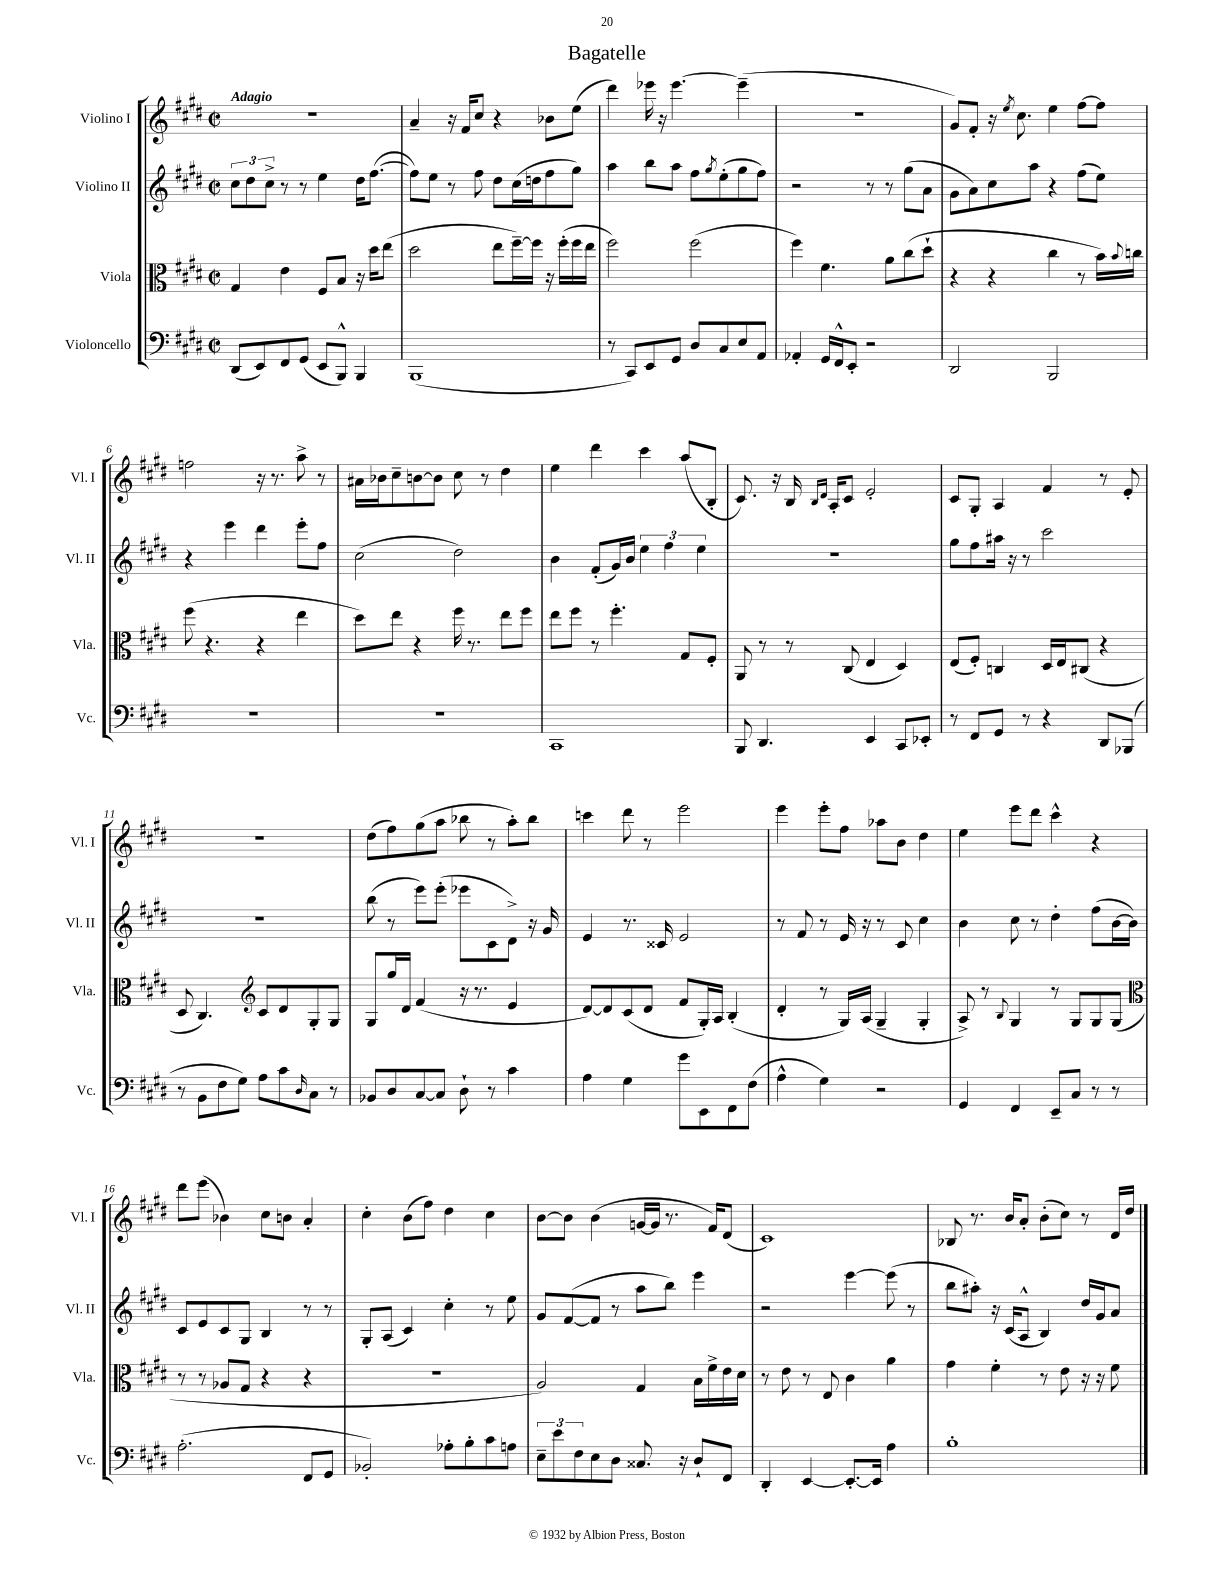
\header { title = "Bagatelle" }
<<
\new StaffGroup <<
\new Staff = "s0" \with { instrumentName = "Violino I" shortInstrumentName = "Vl. I" } {
    \clef treble \key e \major \defaultTimeSignature \time 2/2 \tempo "Adagio"
    r1 |
    a'4-- r16 fis'16 cis''8 r4 bes'8 e''8( |
    dis'''4) ees'''16 r16 ees'''4.~ ees'''4--( |
    R1 |
    gis'8) fis'8-. r16 \acciaccatura { e''8 } cis''8. e''4 fis''8~ fis''8 |
    f''2 r16 r8. a''8-> r8 |
    ais'16 bes'16 cis''8-- b'8~ b'8 cis''8 r8 dis''4 |
    e''4 dis'''4 cis'''4 a''8( b8-. |
    cis'8.) r16 b16 \grace { b16 dis'16 } a16-. cis'8 e'2-. |
    cis'8 gis8-. a4 fis'4 r8 e'8-. |
    r1 |
    dis''8( fis''8) gis''8( a''8 bes''8 r8 a''8-.) bes''8 |
    c'''4 dis'''8 r8 e'''2 |
    e'''4 e'''8-. fis''8 aes''8 b'8 dis''4 |
    e''4 e'''8 dis'''8 cis'''4-^ r4 |
    dis'''8 e'''8( bes'4) cis''8 b'8 a'4-. |
    cis''4-. b'8( fis''8) dis''4 cis''4 |
    b'8~ b'8 b'4( g'16~ g'16 r8. fis'16) dis'8( |
    cis'1) |
    bes8 r8. b'16 a'8-. b'8-.( cis''8) r8 dis'16 dis''16 \bar "|." |
}
\new Staff = "s1" \with { instrumentName = "Violino II" shortInstrumentName = "Vl. II" } {
    \clef treble \key e \major \defaultTimeSignature \time 2/2
    \tuplet 3/2 { cis''8 dis''8 cis''8-> } r8 r8 e''4 dis''16 fis''8.~( |
    fis''8) e''8 r8 fis''8 dis''8 cis''16( d''16 fis''8 gis''8) |
    a''4 b''8 a''8 fis''8 \acciaccatura { gis''8 } e''8-.( gis''8 fis''8) |
    r2 r8 r8 gis''8( a'8 |
    gis'8 a'8) cis''8 a''8 r4 fis''8( e''8) |
    r4 e'''4 dis'''4 e'''8-. fis''8 |
    cis''2( dis''2) |
    b'4 fis'8-.( gis'16) b'16 \tuplet 3/2 { e''4 fis''4 e''4 } |
    R1 |
    gis''8 fis''8 ais''16 r16 r8 cis'''2 |
    r1 |
    b''8( r8 e'''8) e'''8-.( ees'''8 cis'8 dis'8->) r16 gis'16 |
    e'4 r8. cisis'16 e'2 |
    r8 fis'8 r8 e'16 r16 r8 cis'8 cis''4 |
    b'4 cis''8 r8 dis''4-. fis''8( b'16~ b'16) |
    cis'8 e'8 cis'8 gis8 b4 r8 r8 |
    gis8-. a8( cis'4) cis''4-. r8 e''8 |
    gis'8 fis'8~( fis'8 r8 a''8 b''8) e'''4 |
    r2 e'''4~ e'''8( r8 |
    b''8 ais''8-.) r16 cis'16( a8-^ b4) dis''16 gis'16 a'8 \bar "|." |
}
\new Staff = "s2" \with { instrumentName = "Viola" shortInstrumentName = "Vla." } {
    \clef alto \key e \major \defaultTimeSignature \time 2/2
    gis4 e'4 fis8 b8 r16 dis''16 e''8( |
    dis''2 e''8 fis''16~--) fis''16 r16 fis''16-.( fis''16 e''16 |
    fis''2) fis''2( |
    fis''4) fis'4. a'8 cis''8( dis''8-! |
    r4 r4 cis''4 r8 b'16) \appoggiatura { b'8 } c''16 |
    fis''8( r4. r4 e''4 |
    dis''8) e''8 r4 fis''16 r8. e''8 fis''8 |
    e''8 fis''8 r8 fis''4.-. gis8 fis8-. |
    a,8 r8 r8 cis8( e4 dis4) |
    e8( fis8-.) c4 dis16 e16 cis8( r4 |
    dis8 cis4.) \clef treble cis'8 dis'8 gis8-. gis8 |
    gis8 gis''16 dis'16 fis'4( r16 r8. e'4 |
    dis'8~) dis'8 cis'8( dis'8 fis'8 gis16-.) a16 b4-.( |
    dis'4-. r8 gis16) a16( gis4-- gis4-. |
    a8->) r8 \appoggiatura { b8 } gis4 r8 gis8 gis8 gis8( |
    \clef alto r8 r8 aes8 gis8 r4 r4 |
    R1 |
    a2) gis4 b16 fis'16-> e'16 dis'16 |
    r8 e'8 r8 e8 cis'4 a'4 |
    gis'4 fis'4-. r8 e'8 r16 r16 fis'8 \bar "|." |
}
\new Staff = "s3" \with { instrumentName = "Violoncello" shortInstrumentName = "Vc." } {
    \clef bass \key e \major \defaultTimeSignature \time 2/2
    dis,8( e,8) fis,8 gis,8( e,8 b,,8-^) b,,4 |
    b,,1( |
    r8 cis,8) e,8 gis,8 dis8 cis8 e8 a,8 |
    aes,4-. gis,16 fis,16-^ e,8-. r2 |
    dis,2 b,,2 |
    R1 |
    R1 |
    cis,1 |
    b,,8 dis,4. e,4 cis,8 ees,8-. |
    r8 fis,8 gis,8 r8 r4 dis,8 bes,,8( |
    r8 b,8 fis8 gis8) a8 cis'8 \grace { dis16 } cis8 r8 |
    bes,8 dis8 cis8~ cis8 dis8-! r8 cis'4 |
    a4 gis4 gis'8 e,8 fis,8 fis8( |
    a4-^ gis4) r2 |
    gis,4 fis,4 e,8-- cis8 r8 r8 |
    a2.-.( fis,8 gis,8 |
    bes,2-.) aes8-. b8-. cis'8 a8 |
    \tuplet 3/2 { e8-- e'8 fis8 } e8 dis8 cisis8. r16 dis8-! fis,8 |
    dis,4-. e,4~ e,8.~-. e,16 a4 |
    b1-. \bar "|." |
}
>>
>>
